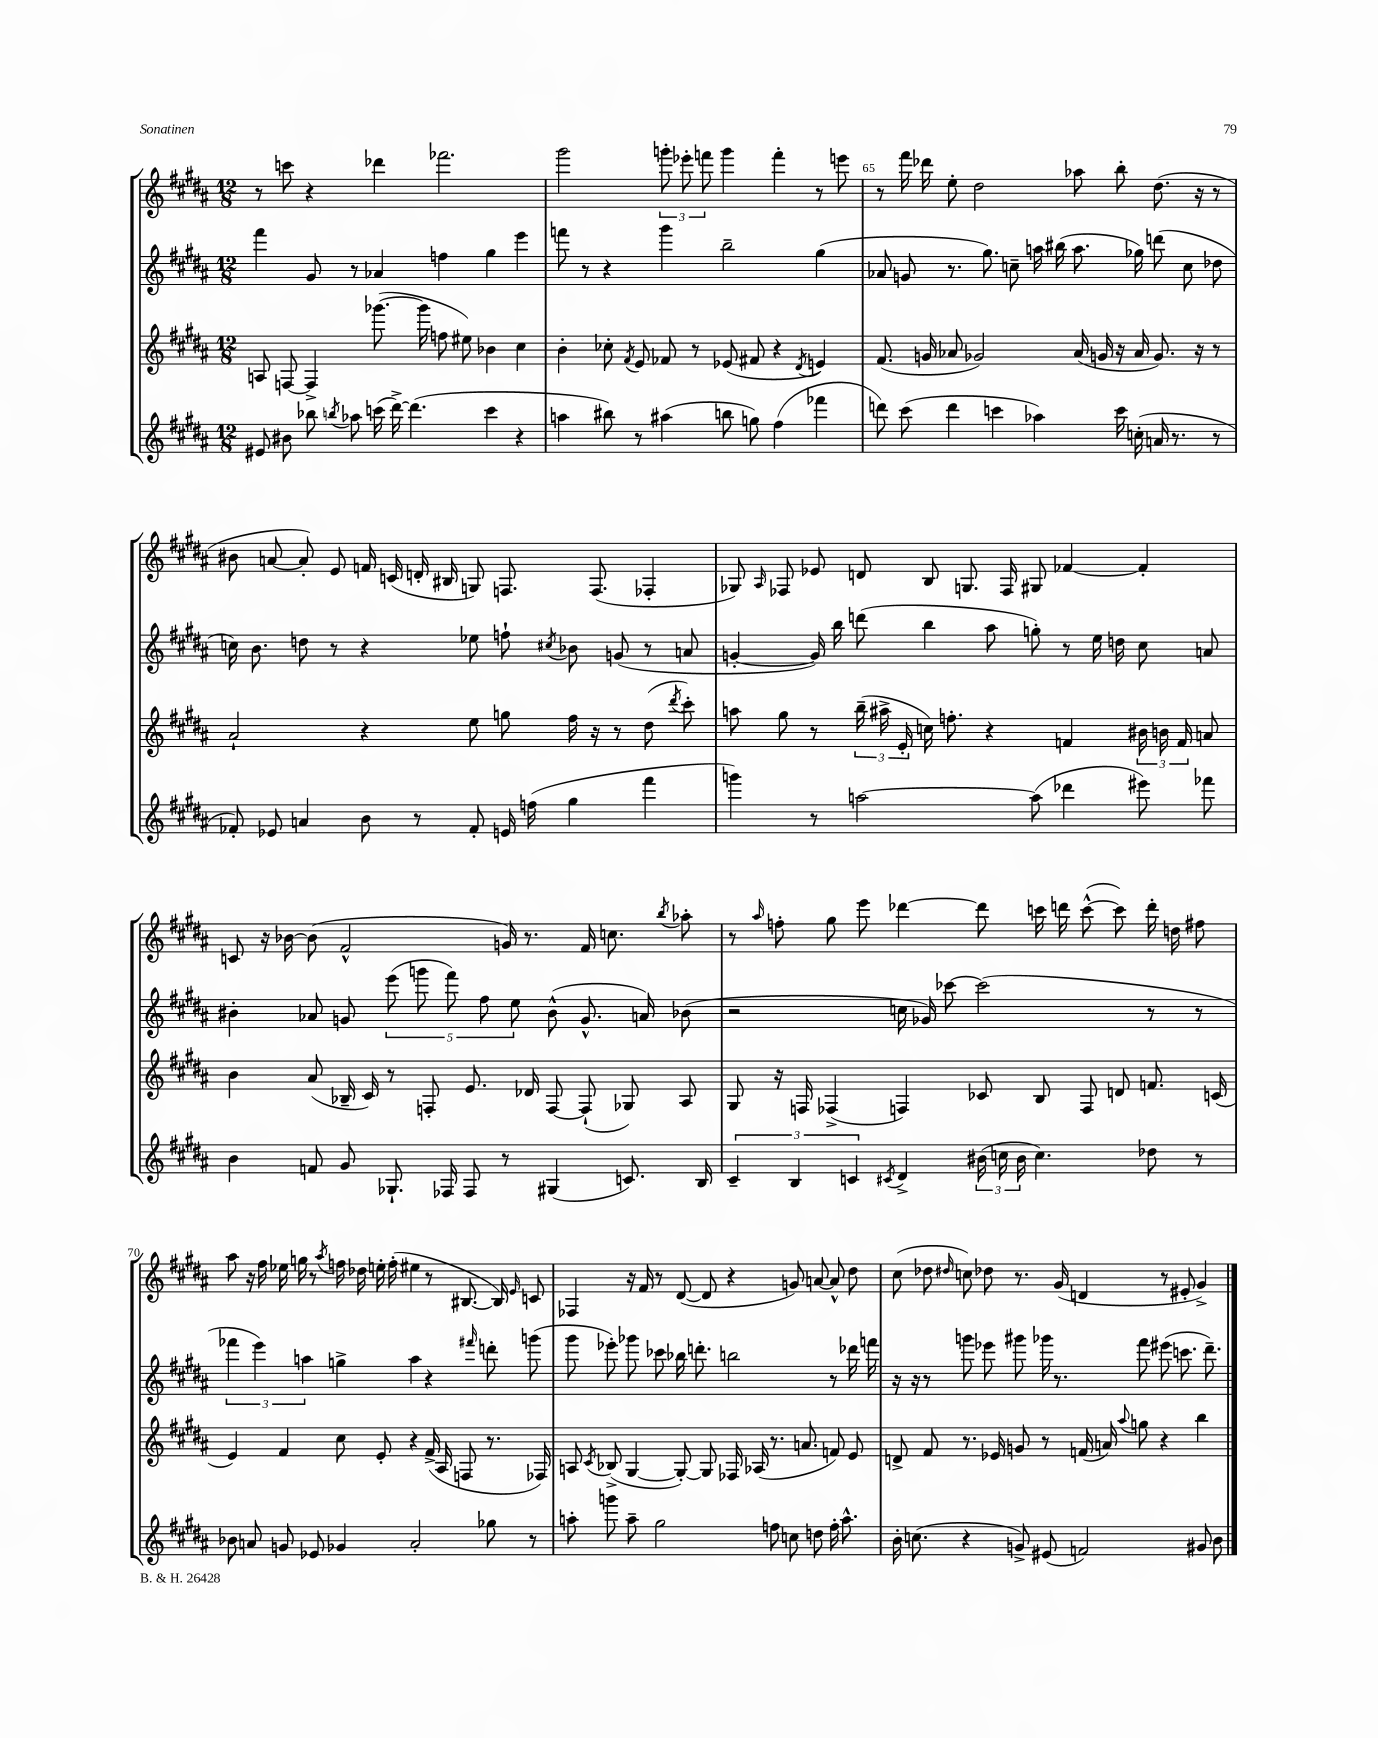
<<
\new StaffGroup <<
\new Staff = "s0" {
    \clef treble \key b \major \numericTimeSignature \time 12/8
    \autoBeamOff r8 c'''8 r4 des'''4 fes'''2. |
    gis'''2 \tuplet 3/2 { g'''8-. ees'''8-. f'''8 } g'''4 f'''4-. r8 e'''8 |
    r8 fis'''16 des'''16 e''8-. dis''2 aes''8 b''8-. dis''8.( r16 r8 |
    bis'8 a'8~ a'8-.) e'8 f'16 c'16( d'16-. bis16 g8) f8. f8.( fes4-. |
    ges8) \grace { ais16 } fes8 ees'8 d'8 b8 g8. fes16 gis8 fes'4~ fes'4-. |
    c'8 r16 bes'16~ bes'8( fis'2-^ g'16) r8. fis'16 c''8. \acciaccatura { b''8 } aes''8-. |
    r8 \grace { ais''16 } f''8-. gis''8 e'''8 des'''4~ des'''8 c'''16 d'''16 c'''8~-^( c'''8) d'''16-. d''16 fis''8 |
    ais''8 r16 fis''16 ees''16 g''16 r8 \acciaccatura { ais''8 } f''16 des''16 e''16-. f''16-.( eis''4 r8 bis8.~ bis16) \grace { e'16 } c'8 |
    fes4 r16 fis'16 r8 dis'8~( dis'8 r4 g'8) a'8~ a'8-^ dis''8 |
    cis''8( des''8 \grace { dis''16 } c''8) des''8 r8. gis'16( d'4 r8 eis'8-. gis'4->) \bar "|." |
}
\new Staff = "s1" {
    \clef treble \key b \major \numericTimeSignature \time 12/8
    \autoBeamOff fis'''4 gis'8 r8 aes'4 f''4 gis''4 e'''4 |
    f'''8 r8 r4 gis'''4 b''2-- gis''4( |
    aes'8 g'8 r8. gis''8.) c''8-- a''16 bis''16( a''8. ges''16) d'''8( c''8 des''8 |
    c''16) b'8. d''8 r8 r4 ees''8 f''8-! \acciaccatura { cis''8 } bes'8 g'8( r8 a'8 |
    g'4~-. g'16) b''16 d'''8( b''4 ais''8 g''8-.) r8 e''16 d''16 cis''8 a'8 |
    bis'4-. aes'8 g'8 \tuplet 5/4 { e'''8( g'''8 fis'''8) fis''8 e''8 } bis'8-^( g'8.-^ a'16) bes'8( |
    r2 c''16 ges'16) ces'''8~ ces'''2( r8 r8 |
    \tuplet 3/2 { fes'''4 e'''4) a''4 } g''4-> a''4 r4 \grace { fis'''16 } d'''8-. g'''8( |
    gis'''8 ees'''8-.) ges'''8 ces'''8 bes''16 d'''8.-. b''2 r8 des'''16 f'''16 |
    r16 r16 r8 g'''8 ees'''8 gis'''8 ges'''16 r8. fis'''8 eis'''8( c'''8. dis'''8.--) \bar "|." |
}
\new Staff = "s2" {
    \clef treble \key b \major \numericTimeSignature \time 12/8
    \autoBeamOff a8 f8~ f4-> ges'''8.~( ges'''16 f''8 eis''8) bes'4 cis''4 |
    b'4-. ces''8-. \acciaccatura { fis'8 } e'8 fes'8 r8 ees'8( fis'8 r4 \acciaccatura { dis'8 } e'4) |
    fis'8.( g'16 aes'8 ges'2) aes'16( g'16 r16 aes'16 g'8.) r16 r8 |
    ais'2-! r4 e''8 g''8 fis''16 r16 r8 dis''8( \acciaccatura { dis'''8 } cis'''8-.) |
    a''8 gis''8 r8 \tuplet 3/2 { b''16--( ais''16-> e'16-. } c''16) f''8.-. r4 f'4 \tuplet 3/2 { bis'16 b'16 f'16 } a'8 |
    b'4 ais'8( bes16-- cis'16) r8 f8-. e'8. des'16 f8~ f8-!( ges8) ais8 |
    gis8 r16 f16 fes4->( f4) ces'8 b8 f8 d'8 f'8. c'16( |
    e'4) fis'4 cis''8 e'8-. r4 fis'16->( ais16 f8 r8. fes16) |
    a8 \acciaccatura { cis'8 } bes8->( gis4~ gis8~-.) gis8 fes16 aes16( r8. a'8. f'8) e'8 |
    d'8-> fis'8 r8. ees'16 g'8 r8 f'16( a'16) \appoggiatura { ais''8 } g''8 r4 b''4 \bar "|." |
}
\new Staff = "s3" {
    \clef treble \key b \major \numericTimeSignature \time 12/8
    \autoBeamOff eis'8 bis'8 bes''8 \acciaccatura { b''8 } aes''8 c'''16( dis'''16~->) dis'''4.( c'''4 r4 |
    a''4 bis''8) r8 ais''4( b''8 g''8) fis''4( fes'''4 |
    d'''8) cis'''8( d'''4 c'''4 aes''4) c'''16 c''16-.( a'16 r8. r8 |
    fes'8-.) ees'8 a'4 b'8 r8 fes'8-. e'16 f''16( gis''4 fis'''4 |
    g'''4) r8 a''2~ a''8( des'''4 eis'''8) fes'''8 |
    b'4 f'8 gis'8 ges8.-! fes16 fes8 r8 gis4( c'8.) b16 |
    \tuplet 3/2 { cis'4-- b4 c'4 } \acciaccatura { cis'8 } dis'4-> \tuplet 3/2 { bis'16( c''16 bis'16 } c''4.) des''8 r8 |
    bes'8 a'8 g'8 ees'8 ges'4 a'2-. ges''8 r8 |
    a''8-. g'''8 a''8-- gis''2 f''8 c''8 d''8 f''16-. a''8.-^ |
    b'16-. c''8.( r4 g'8->) eis'8( f'2) gis'8 b'8 \bar "|." |
}
>>
>>
\layout { \context { \Score currentBarNumber = #63 \override BarNumber.break-visibility = ##(#f #t #t) barNumberVisibility = #(every-nth-bar-number-visible 5) } }
